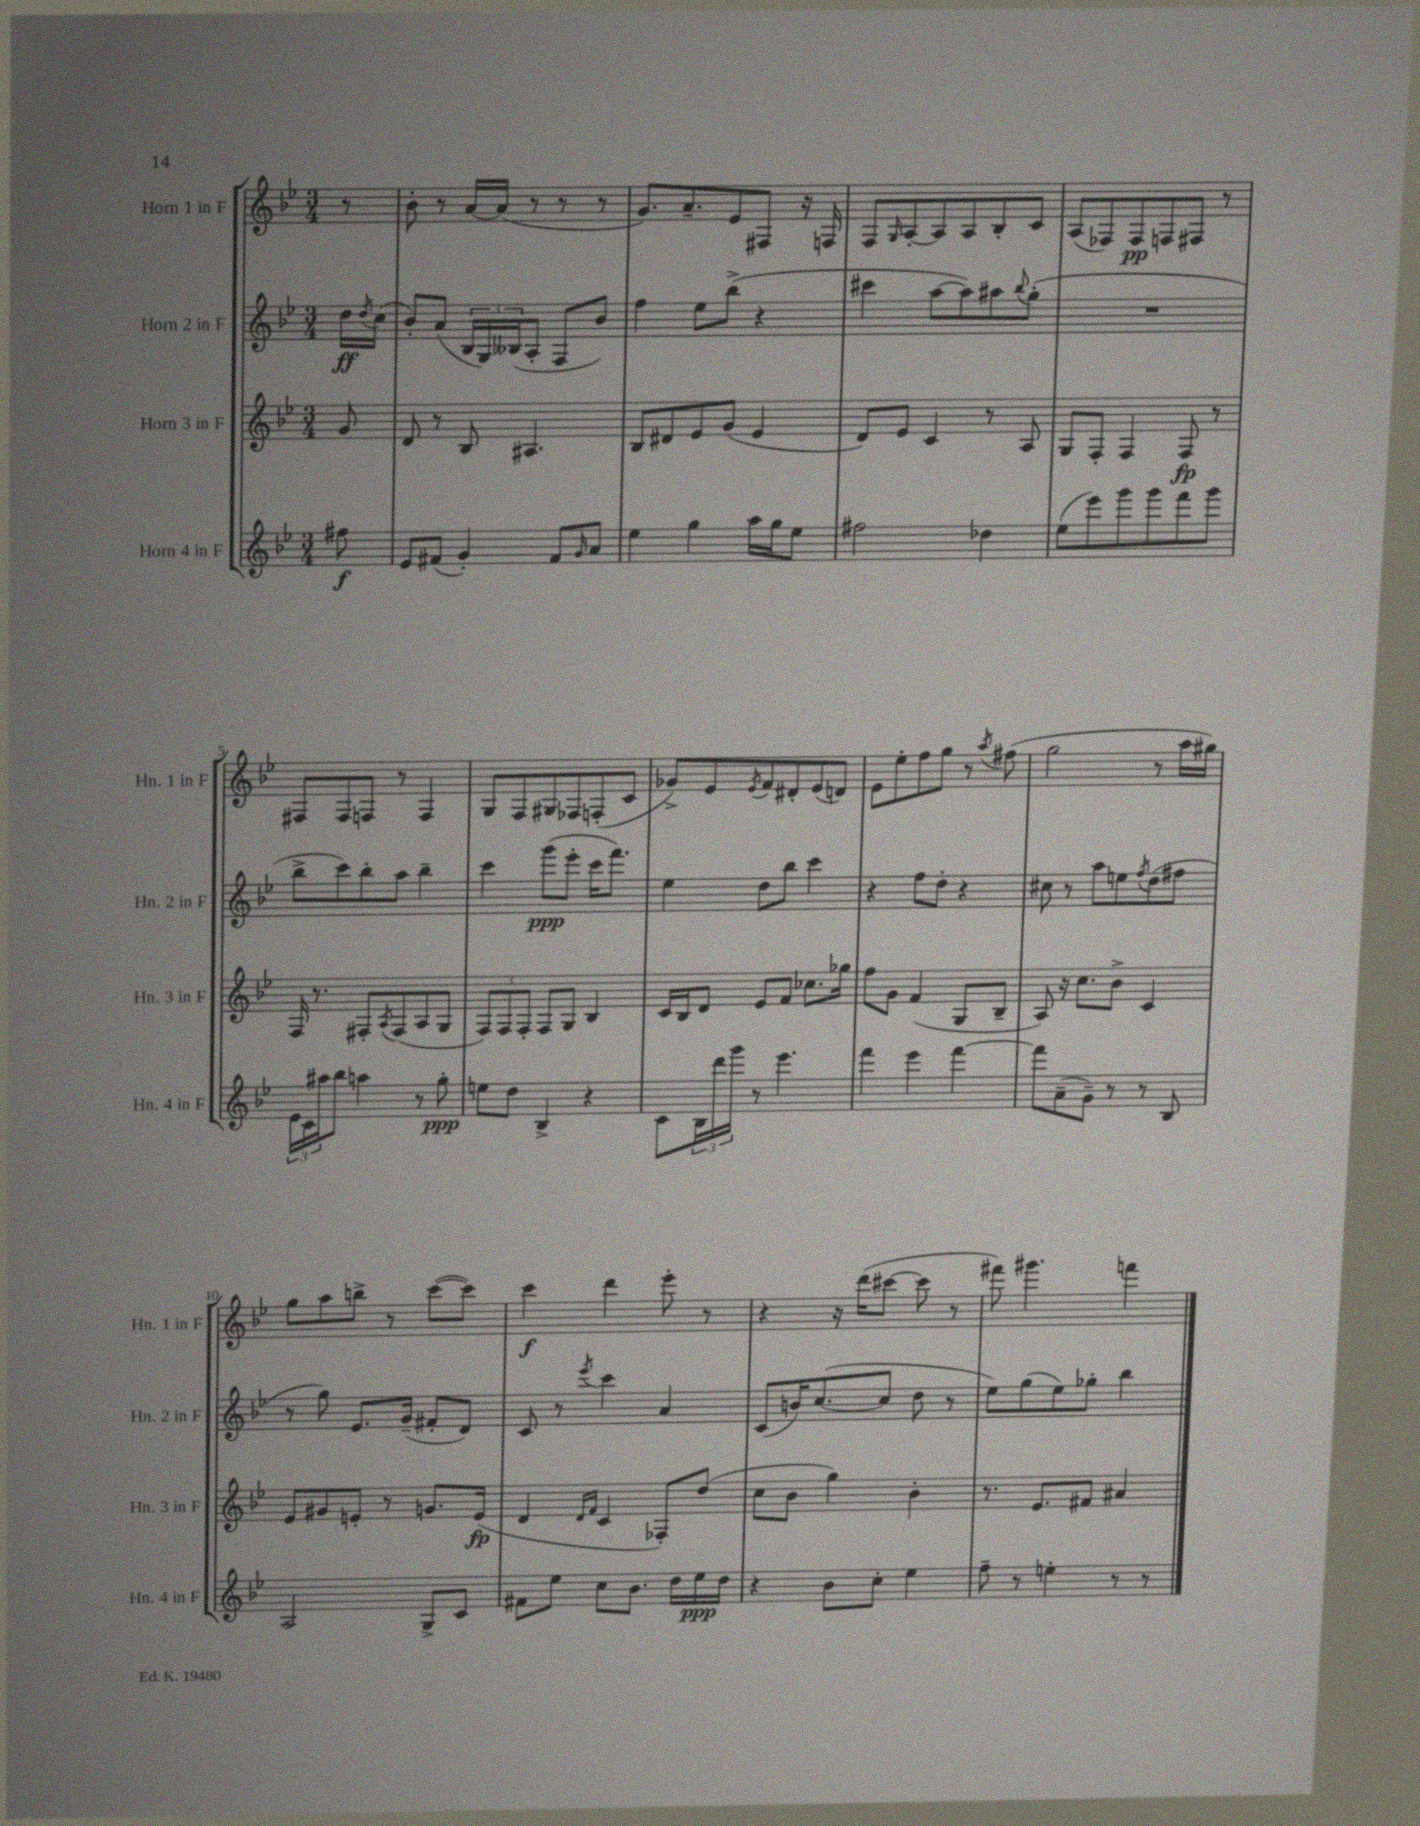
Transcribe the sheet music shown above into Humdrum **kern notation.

**kern	**kern	**kern	**kern
*staff4	*staff3	*staff2	*staff1
*clefG2	*clefG2	*clefG2	*clefG2
*k[b-e-]	*k[b-e-]	*k[b-e-]	*k[b-e-]
*M3/4	*M3/4	*M3/4	*M3/4
8ff#	8g	16dd	8r
.	.	8qdd	.
.	.	(16cc	.
=	=	=	=
8e-	8d	8b-')	8b-'
(8f#	8r	(8a	8r
4g')	8B-	24B-	[16a
.	.	24G)	.
.	.	.	(16a]
.	.	(24B--	.
.	4.A#	8A'	8r
8f#	.	8F	8r
16qqg	.	.	.
8a	.	8b-)	8r
=	=	=	=
4ee-	8B-	4ff	8.g)
.	8d#	.	.
.	.	.	8.a~
4gg	8e-	8ee-	.
.	(8g	(8bb-^	8e-
16aa	4e-	4r	8F#
16gg	.	.	.
8ee-	.	.	16r
.	.	.	16F
=	=	=	=
2ff#	8d)	4ccc#	8F
.	.	.	16qqG
.	8e-	.	[8A'
.	4c	[8aa	8A]
.	.	8aa])	8A
4dd-	8r	8aa#	8B-'
.	.	8qqbb-	.
.	8A	(8gg'	8c
=	=	=	=
(8ee-	8G	2.r	(8A
8eee-)	8F'	.	8F-)
8ggg	4F	.	8F-
8ggg	.	.	8F
8fff	8F	.	8F#
8ggg	8r	.	8r
=	=	=	=
24e-	16F	8bb-^	8F#
24c	.	.	.
.	8.r	.	.
24aa#	.	.	.
8bb-	.	8ccc)	8F#
4aa	8F#'	8bb-'	8F
.	8qA	.	.
.	(8F#	8aa	8r
8r	8A	4bb-~	4F
8gg'	8G	.	.
=	=	=	=
8ee	12F)	4ccc	8G
.	12F	.	.
8dd	.	.	8F
.	12F'	.	.
4B-^	8F	(8ggg	8G#
.	8G	8eee-'	8F-
4r	4B-	16ccc	(8F'
.	.	8.fff)	.
.	.	.	8c
=	=	=	=
8c	16c	4ee-	8g-^)
.	16B-	.	.
24B-	8d	.	8e-
24ddd	.	.	.
24ggg	.	.	.
.	.	.	8qe-
8r	8e-	8dd	8f
4.eee-	8f	8bb-	8d#'
.	8.cc-	4ccc	(8e-
.	.	.	8d)
.	16gg-	.	.
=	=	=	=
4fff	8ff	4r	8e-
.	8g	.	8ee-'
4eee-	(4f	8ff	8ff
.	.	8dd'	8gg
[4fff	8G	4r	8r
.	.	.	8qaa
.	8B-~	.	(8ff#
=	=	=	=
8fff]	8A)	8cc#	2gg
(8a~	16r	8r	.
.	8.cc	.	.
8g~)	.	8aa	.
8r	8b-^	8ee	.
.	.	8qff	.
8r	4c	(8dd	8r
8B-	.	8ff#	16aa
.	.	.	16gg#)
=	=	=	=
2A	8e-	8r	8gg
.	8g#	8gg)	8aa
.	8e'	8.e-	8bb^
.	8r	.	8r
.	.	(16g~	.
8G^	8.g	8f#'	([8ccc
8c	.	8d)	8ccc])
.	(16e	.	.
=	=	=	=
8f#	4d	8c	4ccc
8ee-	.	8r	.
.	16qqd	.	.
.	16qqf	8qeee-	.
8cc	4c	4ccc	4ddd
8.b-	.	.	.
.	8F-')	4a	8eee-'
16dd	.	.	.
16ee-	(8dd	.	8r
16dd	.	.	.
=	=	=	=
4r	8cc	(8c	4r
.	8b-	16b)	.
.	.	([8.cc	.
8b-	4gg)	.	16r
.	.	.	(16ddd
8cc'	.	8cc]	[8ccc#
4ee-	4b-'	8dd	8ccc#]
.	.	8r	8r
=	=	=	=
8ff~	8.r	8ee-)	8fff#)
8r	.	(8gg	4.ggg#
.	8.e-	.	.
4ee'	.	8ee-)	.
.	8f#	8gg-'	.
8r	4a#	4bb-	4fff
8r	.	.	.
==	==	==	==
*-	*-	*-	*-
